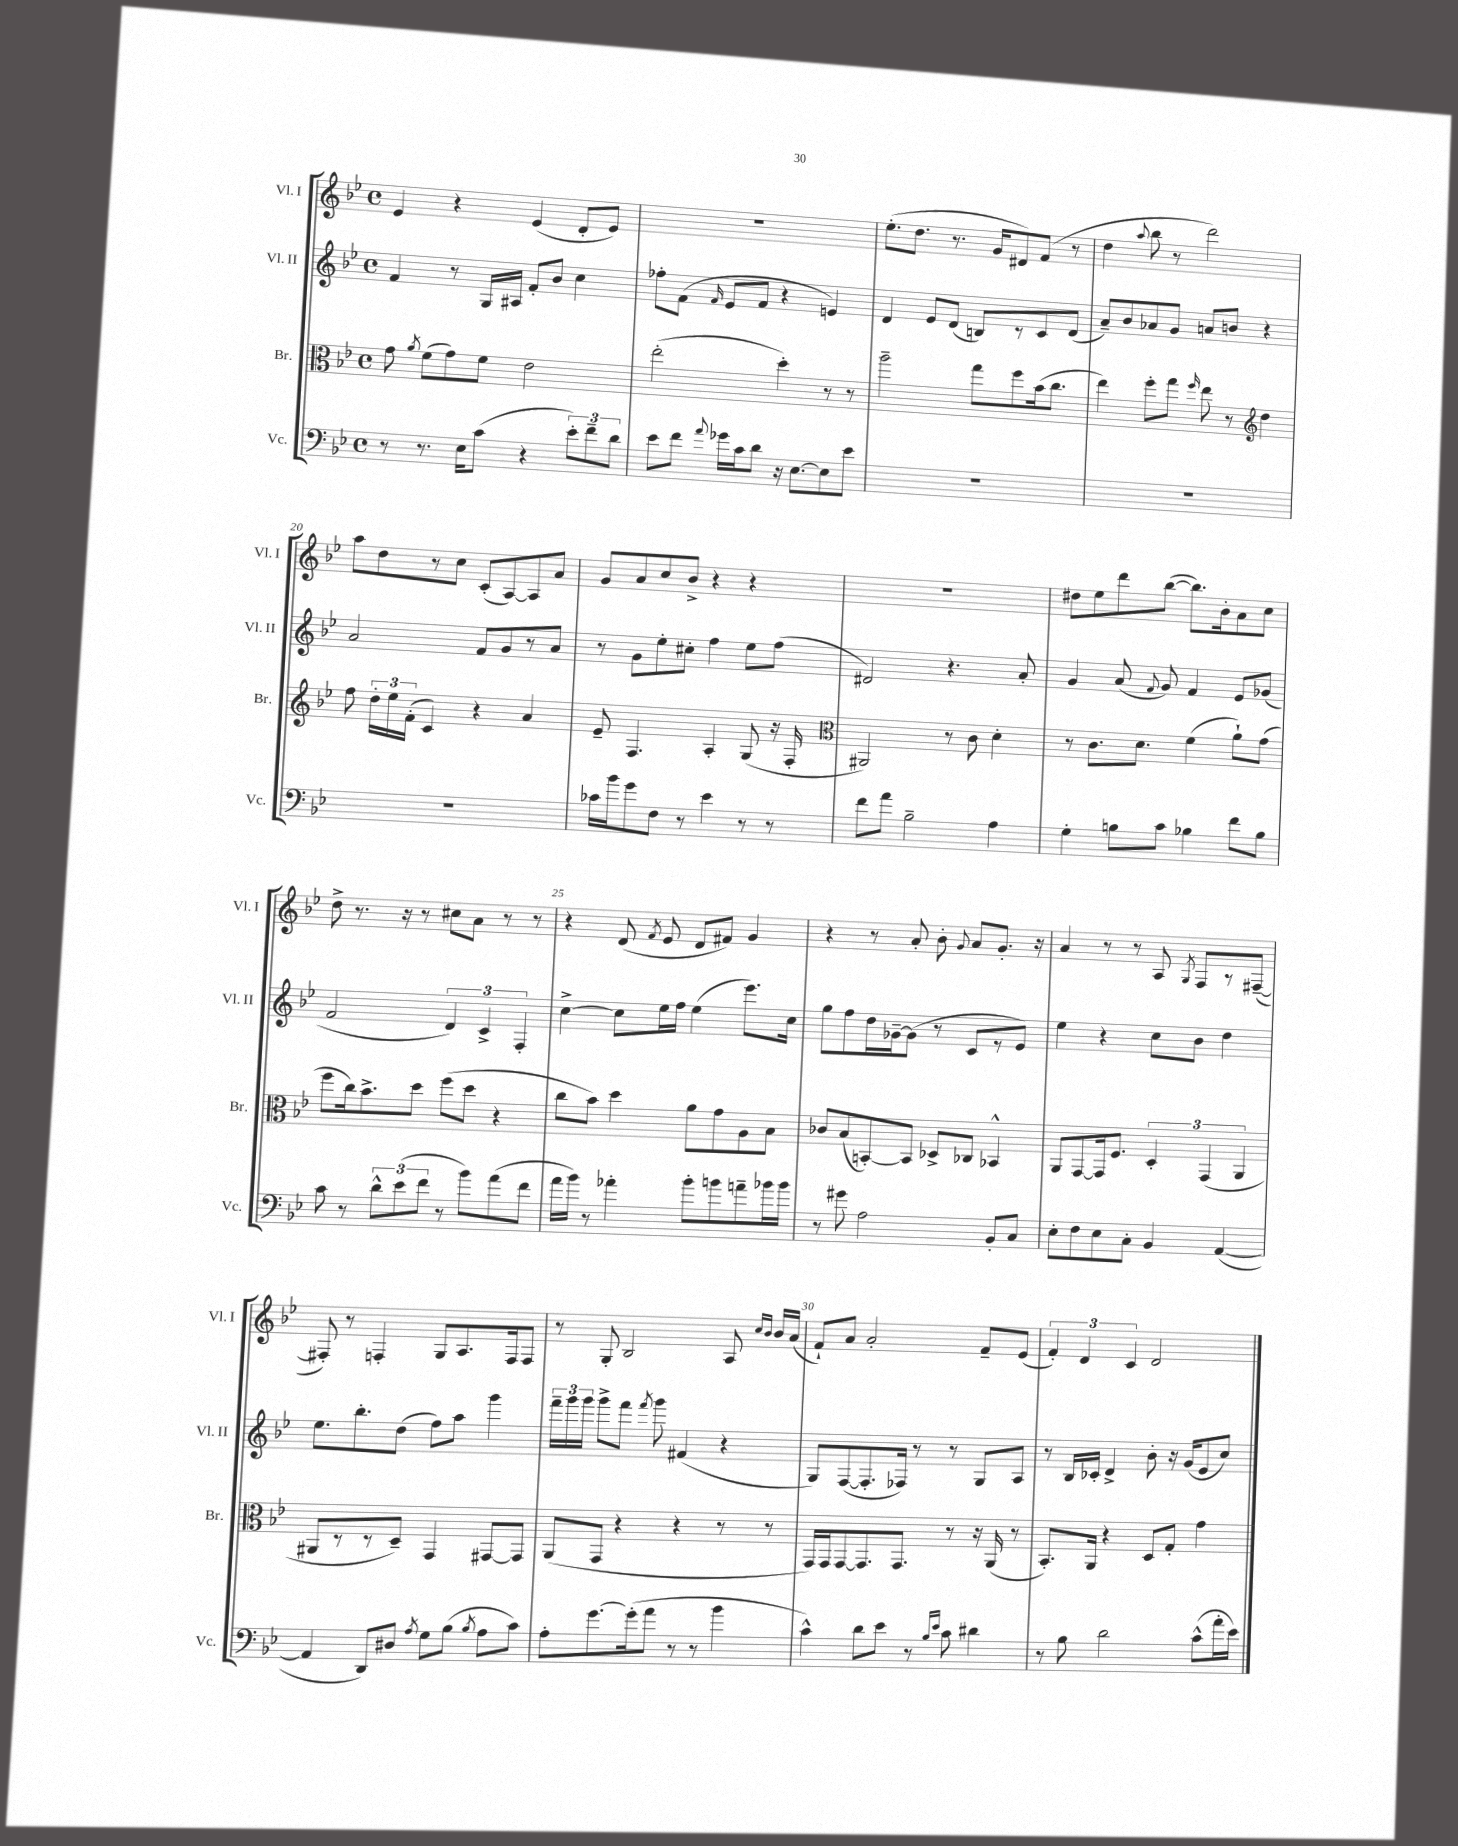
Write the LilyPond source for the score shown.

<<
\new StaffGroup <<
\new Staff = "s0" \with { instrumentName = "Vl. I" shortInstrumentName = "Vl. I" } {
    \clef treble \key bes \major \defaultTimeSignature \time 4/4
    \autoBeamOff ees'4 r4 ees'4( d'8[-. ees'8]) |
    R1 |
    ees''8.[-.( d''8.] r8. g'16[ dis'8) f'8]( r8 |
    d''4 \appoggiatura { a''8 } bes''8 r8 d'''2) |
    a''8[ d''8 r8 c''8] c'8[-.( a8~) a8 a'8] |
    g'8[ a'8 c''8 bes'8]-> r4 r4 |
    R1 |
    dis''8[ ees''8 d'''8 bes''8]~( bes''8.[) bes'16-. a'8 c''8] |
    d''8-> r8. r16 r8 cis''8[ a'8] r8 r8 |
    r4 d'8( \acciaccatura { f'8 } ees'8 d'8[ fis'8]) g'4 |
    r4 r8 a'8-. bes'8-. \appoggiatura { g'8 } a'8[ g'8.]-. r16 |
    a'4 r8 r8 a8 \acciaccatura { g8 } f8[ r8 fis8]~--( |
    fis8-.) r8 f4-. g8[ a8. f16 f8] |
    r8 g8-. bes2 a8 \grace { c''16[ bes'16] } bes'16[ a'16]( |
    f'8[-!) a'8] a'2-. f'8[-- ees'8]( |
    \tuplet 3/2 { f'4-.) d'4 c'4 } d'2 \bar "|." |
}
\new Staff = "s1" \with { instrumentName = "Vl. II" shortInstrumentName = "Vl. II" } {
    \clef treble \key bes \major \defaultTimeSignature \time 4/4
    \autoBeamOff f'4 r8 g16[ ais16] f'8[-. bes'8] c''4 |
    fes''8[-. f'8]( \grace { f'16 } ees'8[ f'8] r4 e'4) |
    d'4 ees'8[ d'8]( b8[) r8 c'8 d'8]( |
    a'8[--) bes'8 aes'8 g'8] a'8[ b'8] r4 |
    a'2 f'8[ g'8 r8 a'8] |
    r8 g'8[ ees''8-. cis''8]-. f''4 ees''8[ f''8]( |
    dis'2) r4. a'8-. |
    g'4 a'8( \appoggiatura { f'8 } g'8) f'4 ees'8[ ges'8]( |
    f'2 \tuplet 3/2 { d'4) c'4-> f4-. } |
    c''4~-> c''8[ ees''16 f''16] ees''4( ees'''8.[) c''16] |
    g''8[ f''8 d''16 ges'16~-- ges'8]( r8 c'8[ r8 ees'8]) |
    ees''4 r4 c''8[ bes'8] d''4 |
    ees''8.[ bes''8.-. d''8]( f''8[) a''8] g'''4 |
    \tuplet 3/2 { f'''16[-- g'''16 g'''16] } g'''8[-> f'''8] \acciaccatura { f'''8 } g'''8 fis'4( r4 |
    g8[) f8~( f8.-. fes16]) r8 r8 g8[ a8] |
    r8 bes16[ ces'16]-. d'4-> bes'8-. r16 g'16[( ees'8 c''8]) \bar "|." |
}
\new Staff = "s2" \with { instrumentName = "Br." shortInstrumentName = "Br." } {
    \clef alto \key bes \major \defaultTimeSignature \time 4/4
    \autoBeamOff g'8 \acciaccatura { a'8 } f'8[( g'8) f'8] ees'2 |
    ees''2-.( d''4-.) r8 r8 |
    a''2-- g''8[ f''8 bes'16( c''8.] |
    ees''4) f''8[-. g''8] \grace { f''16 } ees''8 r8 \clef treble d''4 |
    f''8 \tuplet 3/2 { d''16[-. ees''16 f'16]-.( } c'4) r4 a'4 |
    ees'8-- f4. a4-. g8( r16 f16-. |
    \clef alto ais,2) r8 c'8 d'4-. |
    r8 c'8.[ d'8.] f'4( a'8[-!) g'8]( |
    f''8[ c''16) bes'8.-> d''8] f''8[( d''8] r4 |
    c''8[ bes'8]) d''4 a'8[ g'8 a8 bes8] |
    ces'8[ bes8( b,8~-.) b,8] des8[-> ces8] bes,4-^ |
    a,8[ g,8~ g,16 f8.] \tuplet 3/2 { d4-. g,4( a,4 } |
    ais,8[ r8 r8 d8]--) g,4 gis,8[~ gis,8] |
    a,8[( g,8] r4 r4 r8 r8 |
    g,16[) g,16 g,8~ g,8. g,8.] r8 r16 a,16( r8 |
    bes,8.[-.) a,16] r4 d8[ g8]-. g'4 \bar "|." |
}
\new Staff = "s3" \with { instrumentName = "Vc." shortInstrumentName = "Vc." } {
    \clef bass \key bes \major \defaultTimeSignature \time 4/4
    \autoBeamOff r8 r8. ees16[ c'8]( r4 \tuplet 3/2 { ees'8[-.) f'8-- d'8] } |
    ees'8[ f'8] \appoggiatura { a'8 } ges'16[ c'16 d'8] r16 ees8.[~ ees8 ees'8] |
    R1 |
    R1 |
    R1 |
    ces'16[ bes'16 g'8 f8] r8 ees'4 r8 r8 |
    f'8[ a'8] bes2-- a4 |
    g4-. b8[ c'8] bes4 f'8[ bes8] |
    c'8 r8 \tuplet 3/2 { d'8[-^ ees'8( f'8] } r8 bes'8[) a'8( f'8] |
    a'16[ bes'16]) r8 aes'4-. bes'8[-. b'8 a'8-- bes'16 bes'16] |
    r8 gis'8 a2 bes,8[-. c8] |
    ees8[-. f8 ees8 c8]-. bes,4 a,4~( |
    a,4 d,8[) dis8] \acciaccatura { a8 } g8[ bes8]( \acciaccatura { bes8 } a8[ c'8]) |
    a8[-. g'8.~ g'16-.( a'8] r8 r8 bes'4 |
    c'4-^) d'8[ ees'8] r8 \grace { bes16[ ees'16] } c'8 dis'4 |
    r8 bes8 d'2 c'8[-^( a'16-. ees'16]) \bar "|." |
}
>>
>>
\layout { \context { \Score currentBarNumber = #16 \override BarNumber.break-visibility = ##(#f #t #t) barNumberVisibility = #(every-nth-bar-number-visible 5) } }
